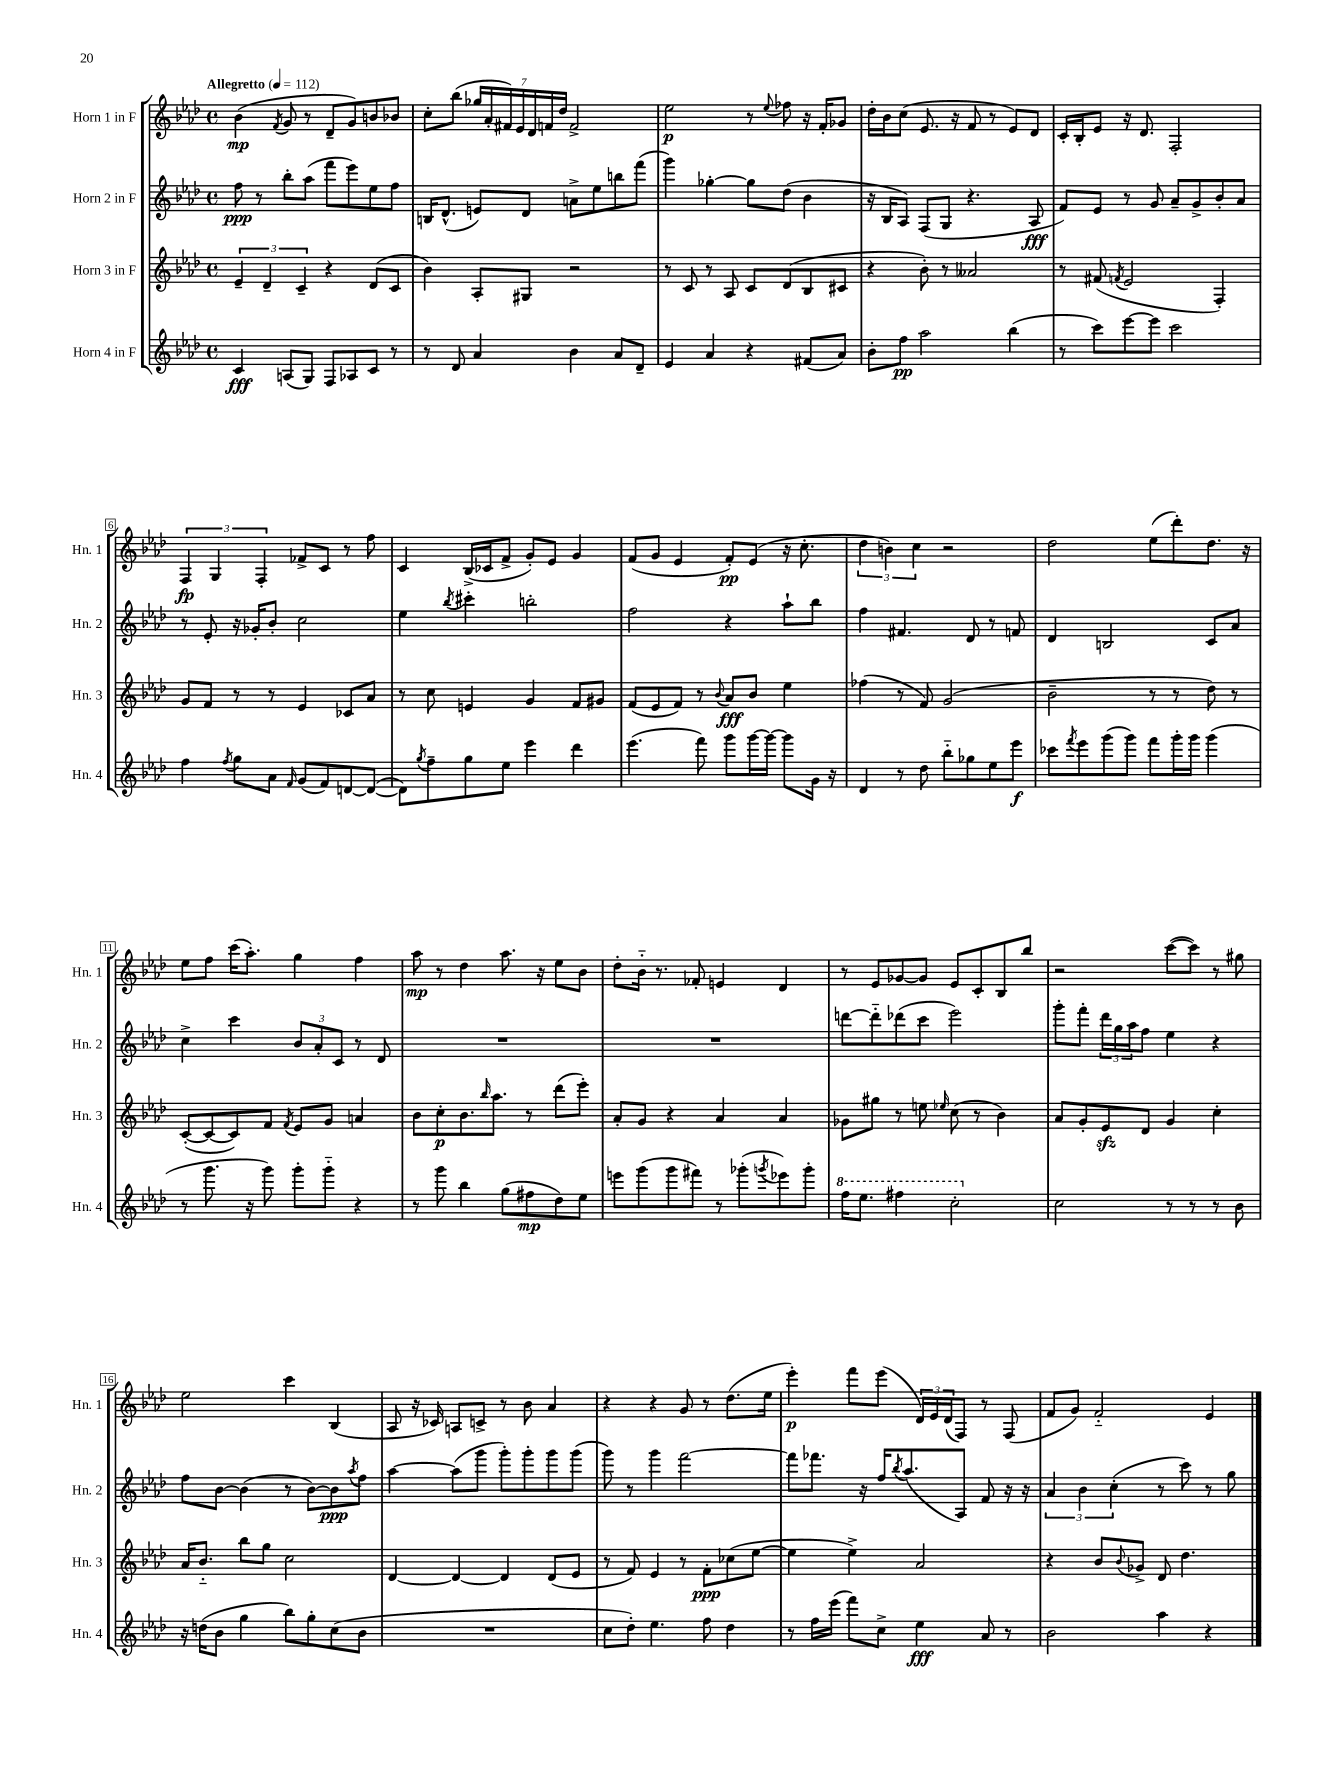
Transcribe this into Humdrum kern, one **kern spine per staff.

**kern	**kern	**kern	**kern
*staff4	*staff3	*staff2	*staff1
*clefG2	*clefG2	*clefG2	*clefG2
*k[b-e-a-d-]	*k[b-e-a-d-]	*k[b-e-a-d-]	*k[b-e-a-d-]
*M4/4	*M4/4	*M4/4	*M4/4
*met(c)	*met(c)	*met(c)	*met(c)
*MM112	*MM112	*MM112	*MM112
4c	6e-~	8ff	(4b-
.	.	8r	.
.	6d-~	.	.
.	.	.	8qf
(8A	.	8bb-'	8g
.	6c~	.	.
8G)	.	(8aa-	8r
8F	4r	8fff	8d-~
8A-	.	8eee-)	8g)
8c	(8d-	8ee-	8b
8r	8c	8ff	8b-
=	=	=	=
8r	4b-)	16B	8cc'
.	.	(8.d-^^	.
8d-	.	.	(8bb-
4a-	8A-'	8e)	28gg-
.	.	.	28a-'
.	.	.	28f#)
.	.	.	28e-
.	8G#	8d-	.
.	.	.	28d-
.	.	.	28f
.	.	.	28dd-
4b-	2r	8a^	2f^
.	.	8ee-	.
8a-	.	8bb	.
8d-~	.	(8fff	.
=	=	=	=
4e-	8r	4ggg)	2ee-
.	8c	.	.
4a-	8r	[4gg-'	.
.	8A-	.	.
4r	8c	8gg-]	8r
.	.	.	8qqee-
.	(8d-	(8dd-	8ff-
(8f#	8B-	4b-	16r
.	.	.	16f'
8a-)	8c#	.	8g-
=	=	=	=
8b-'	4r	16r	16dd-'
.	.	16B-	16b-
8ff	.	8A-)	(8cc
2aa-	8b-')	(8F	8.e-
.	8r	8G	.
.	.	.	16r
.	2a--	4.r	8f
.	.	.	8r
(4bb-	.	.	8e-)
.	.	8A-	8d-
=	=	=	=
8r	8r	8f)	16c'
.	.	.	16B-'
8ccc)	(8f#	8e-	8e-
.	8qf	.	.
[8eee-	2e-	8r	16r
.	.	.	8.d-
8eee-]	.	8g	.
2ccc	.	8a-~	2F'
.	.	8g^	.
.	4F')	8b-'	.
.	.	8a-	.
=	=	=	=
4ff	8g	8r	6F
.	8f	8e-'	.
.	.	.	6G
8qff	.	.	.
8gg	8r	16r	.
.	.	16g-'	.
.	.	.	6F'
8a-	8r	8b-'	.
16qqf	.	.	.
(8g	4e-	2cc	8f-^
8f)	.	.	8c
[8d	8c-	.	8r
(8d_	8a-	.	8ff
=	=	=	=
8d])	8r	4ee-	4c
8qgg	.	.	.
8ff~	8cc	.	.
.	.	8qbb-	.
8gg	4e	4ccc#'	(16B-^
.	.	.	16c-
8ee-	.	.	8f^
4eee-	4g	2bb'	8g')
.	.	.	8e-
4ddd-	8f	.	4g
.	8g#	.	.
=	=	=	=
(4.eee-	(8f	2ff	(8f
.	8e-	.	8g
.	8f)	.	4e-
8fff)	8r	.	.
.	8qqb-	.	.
8ggg	8a-	4r	8f')
[16ggg	8b-	.	(8e-
16ggg_	.	.	.
8ggg]	4ee-	8aa-`	16r
.	.	.	8.cc'
16g	.	8bb-	.
16r	.	.	.
=	=	=	=
4d-	(4ff-	4ff	6dd-
.	.	.	6b)
8r	8r	4.f#	.
.	.	.	6cc
8dd-	8f)	.	.
8bb-'~	(2g	.	2r
8gg-	.	8d-	.
8ee-	.	8r	.
8eee-	.	8f	.
=	=	=	=
8ccc-	2b-~	4d-	2dd-
8qfff	.	.	.
8eee-	.	.	.
(8ggg	.	2B	.
8ggg)	.	.	.
8fff	8r	.	(8ee-
16ggg'	8r	.	8ddd-')
16ggg	.	.	.
(4ggg	8dd-)	8c	8.dd-
.	8r	8a-	.
.	.	.	16r
=	=	=	=
8r	([8c'	4cc^	8ee-
8.ggg	8c_	.	8ff
.	8c])	4ccc	(16ccc
16r	.	.	8.aa-')
8ggg)	8f	.	.
.	8qf	.	.
8ggg'	8e-	12b-	4gg
.	.	12a-'	.
8ggg'~	8g	.	.
.	.	12c	.
4r	4a	8r	4ff
.	.	8d-	.
=	=	=	=
8r	8b-	1r	8aa-
8ggg	8cc'	.	8r
4bb-	8.b-	.	4dd-
.	16qqbb-	.	.
.	8.aa-	.	.
(8gg	.	.	8.aa-
8ff#	8r	.	.
.	.	.	16r
8dd-)	(8ddd-	.	8ee-
8ee-	8eee-')	.	8b-
=	=	=	=
8eee	8a-'	1r	8dd-'
(8ggg	8g	.	16b-'~
.	.	.	8.r
8ggg	4r	.	.
8fff#)	.	.	8f-'
8r	4a-	.	4e
(8ggg-'	.	.	.
8qggg	.	.	.
8eee-)	4a-	.	4d-
8ggg'	.	.	.
=	=	=	=
16fff	8g-	[8ddd	8r
8.eee-	.	.	.
.	8gg#	8ddd'~]	8e-
4fff#	8r	(8ddd-	[8g-
.	8ee	8ccc	8g-]
.	16qqee-	.	.
2ccc'	(8cc	2eee-)	8e-
.	8r	.	8c'
.	4b-)	.	8B-
.	.	.	8bb-
=	=	=	=
2cc	8a-	8ggg'	2r
.	8g'	8fff'	.
.	8e-	24ddd-	.
.	.	24gg	.
.	.	24aa-	.
.	8d-	8ff	.
8r	4g	4ee-	([8ccc
8r	.	.	8ccc])
8r	4cc'	4r	8r
8b-	.	.	8gg#
=	=	=	=
16r	16a-	8ff	2ee-
(16dd	8.b-'~	.	.
8b-	.	[8b-	.
4gg	8bb-	(4b-]	.
.	8gg	.	.
8bb-)	2cc	8r	4ccc
8gg'	.	[8b-)	.
(8cc	.	8b-]	(4B-
.	.	8qaa-	.
8b-	.	8ff	.
=	=	=	=
1r	[4d-	[4aa-	8A-
.	.	.	16r
.	.	.	16c-)
.	4d-_	(8aa-]	8A
.	.	8ggg	8c^
.	4d-]	8ggg')	8r
.	.	8ggg'	8b-
.	(8d-	8ggg	4a-
.	8e-	(8ggg	.
=	=	=	=
8cc	8r	8ggg)	4r
8dd-')	8f)	8r	.
4.ee-	4e-	4ggg	4r
.	8r	[2fff	8g
8ff	8f'	.	8r
4dd-	(8cc-	.	(8.dd-
.	[8ee-	.	.
.	.	.	16ee-
=	=	=	=
8r	4ee-]	8fff]	4eee-')
16ff	.	8.fff-	.
(16eee-	.	.	.
8fff)	4ee-^)	.	8fff
.	.	16r	.
8cc^	.	16ff	(8eee-
.	.	8qbb-	.
.	.	(8.aa-	.
4ee-	2a-	.	24d-)
.	.	.	24e-
.	.	.	(24d-
.	.	8A-)	8F)
8a-	.	8f	8r
8r	.	16r	(8F
.	.	16r	.
=	=	=	=
2b-	4r	6a-	8f
.	.	.	8g)
.	.	6b-	.
.	8b-	.	2f'~
.	.	(6cc'	.
.	8qqb-	.	.
.	8g-^	.	.
4aa-	8d-	8r	.
.	4.dd-	8ccc)	.
4r	.	8r	4e-
.	.	8gg	.
==	==	==	==
*-	*-	*-	*-
